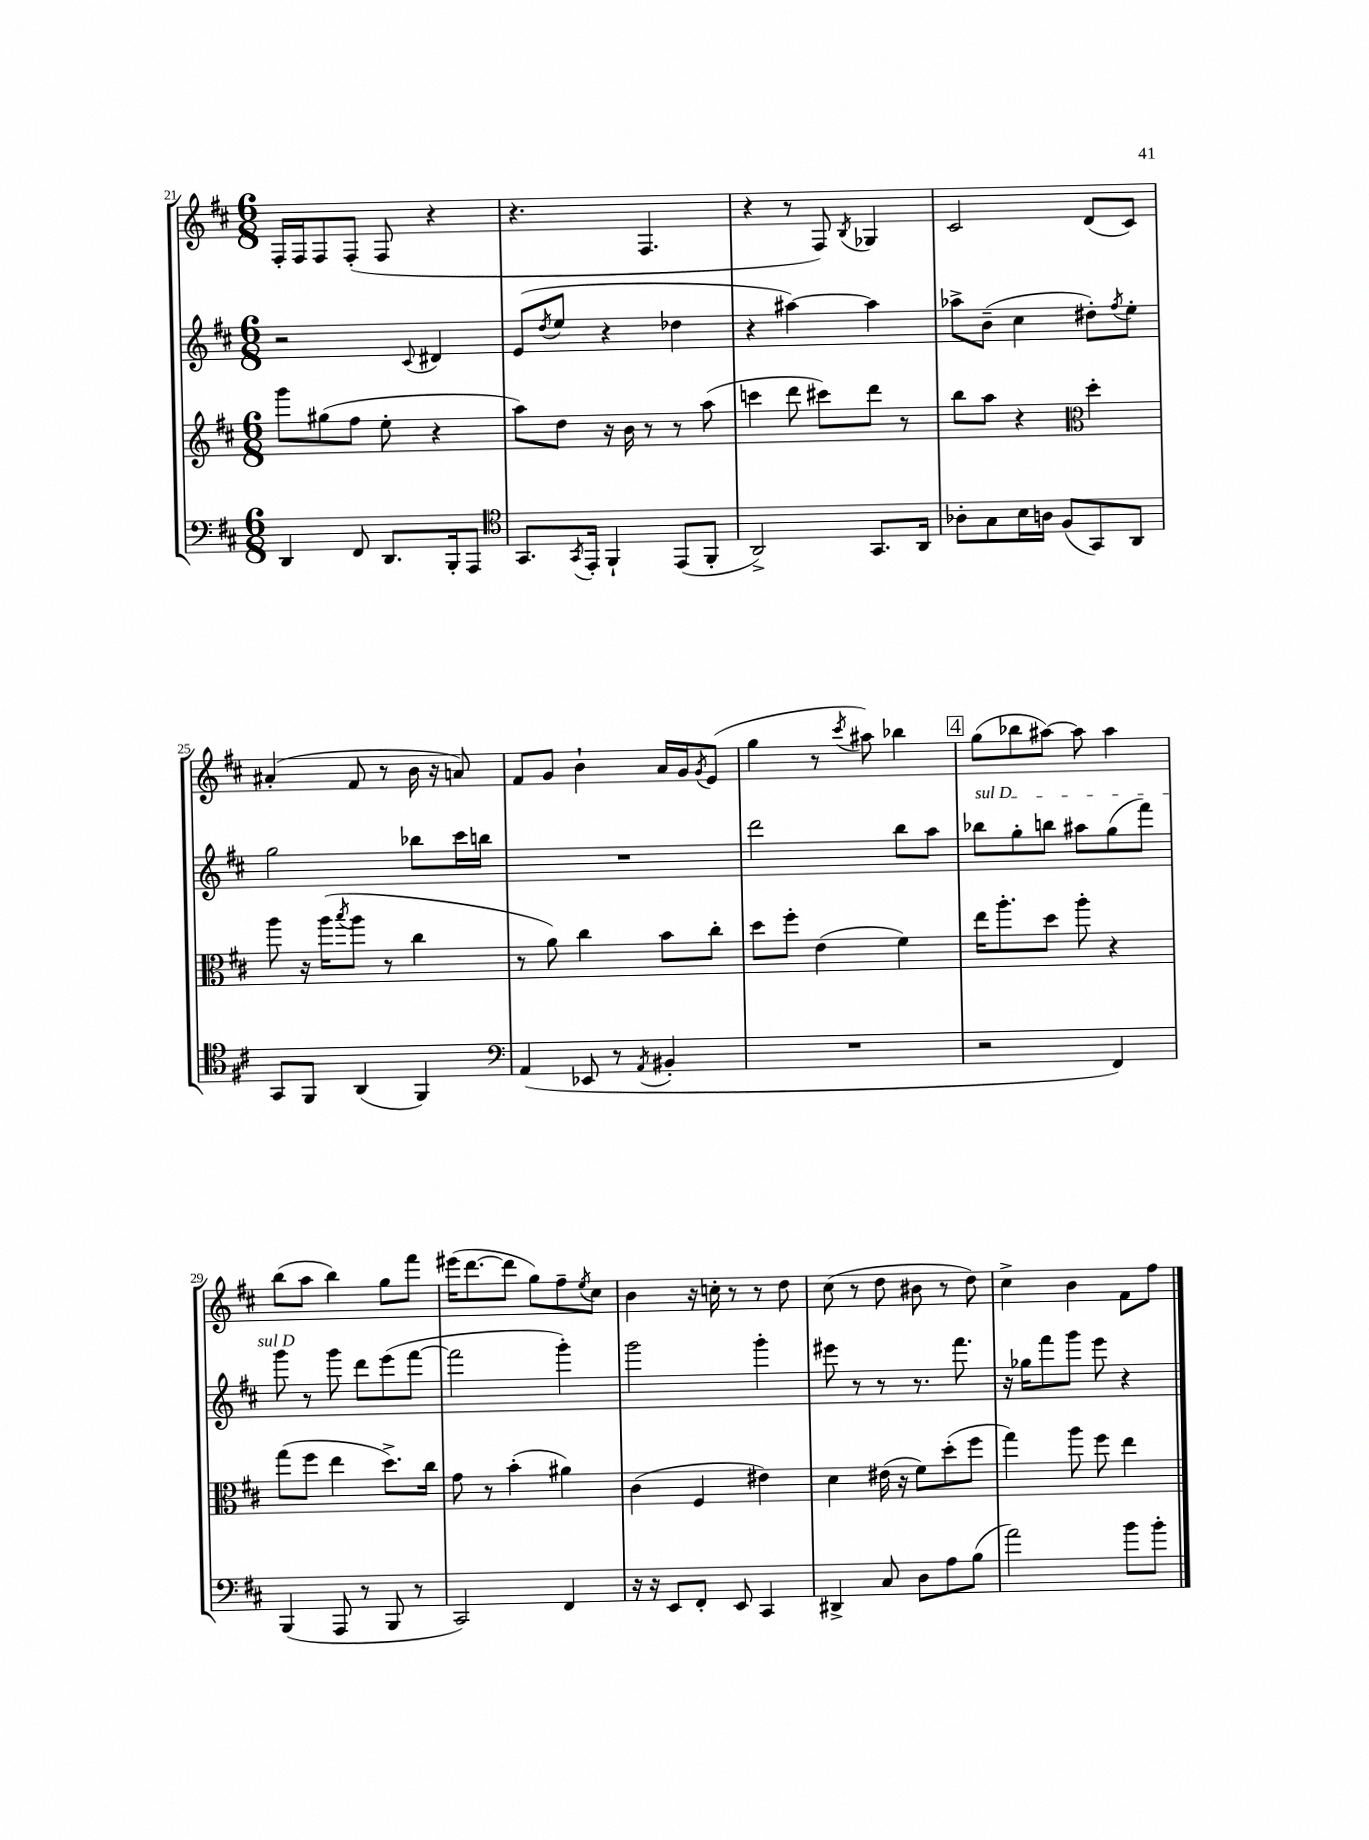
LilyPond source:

<<
\new StaffGroup <<
\new Staff = "s0" {
    \clef treble \key d \major \numericTimeSignature \time 6/8
    fis16-. fis16 fis8 fis8-.( fis8 r4 |
    r4. fis4. |
    r4 r8 fis8) \acciaccatura { b8 } ges4 |
    cis'2 d'8( cis'8) |
    ais'4-.( fis'8 r8 b'16 r16 a'8) |
    fis'8 g'8 b'4-! a'16 g'16 \acciaccatura { g'8 } e'8( |
    g''4 r8 \acciaccatura { cis'''8 } ais''8) bes''4 |
    \mark \markup { \box "4" } g''8( bes''8 ais''8~) ais''8 ais''4 |
    b''8( a''8 b''4) g''8 fis'''8 |
    eis'''16( d'''8.~ d'''8 g''8) fis''8-- \acciaccatura { e''8 } cis''8 |
    b'4 r16 c''16-. r8 r8 d''8 |
    cis''8( r8 d''8 bis'8 r8 d''8) |
    cis''4-> b'4 fis'8 fis''8 \bar "|." |
}
\new Staff = "s1" {
    \clef treble \key d \major \numericTimeSignature \time 6/8
    r2 \appoggiatura { cis'8 } dis'4 |
    e'8( \acciaccatura { d''8 } e''8 r4 des''4 |
    r4 ais''4~) ais''4 |
    aes''8-> b'8--( cis''4 dis''8-.) \acciaccatura { fis''8 } e''8-. |
    g''2 bes''8 cis'''16 b''16 |
    R2. |
    d'''2 b''8 a''8 |
    \mark \markup { \box "4" } \once \override TextSpanner.bound-details.left.text = \markup { \italic "sul D" } bes''8\startTextSpan g''8-. b''8 ais''8 g''8( fis'''8) |
    g'''8\stopTextSpan r8 g'''8 d'''8 e'''8( fis'''8~ |
    fis'''2 g'''4-.) |
    g'''2 g'''4-. |
    eis'''8 r8 r8 r8. fis'''8. |
    r16 ges''16 fis'''8 g'''8 e'''8 r4 \bar "|." |
}
\new Staff = "s2" {
    \clef treble \key d \major \numericTimeSignature \time 6/8
    g'''8 gis''8( fis''8 e''8-. r4 |
    a''8) d''8 r16 b'16 r8 r8 a''8( |
    c'''4 d'''8 cis'''8) d'''8 r8 |
    b''8 a''8 r4 \clef alto d''4-. |
    a''8 r16 a''16( \acciaccatura { b''8 } a''8 r8 cis''4 |
    r8 a'8) cis''4 b'8 cis''8-. |
    d''8 fis''8-. e'4( fis'4) |
    \mark \markup { \box "4" } e''16 a''8.-. d''8 a''8-. r4 |
    g''8( fis''8 e''4 d''8.->) cis''16 |
    g'8 r8 b'4-.( ais'4) |
    cis'4( fis4 eis'4) |
    d'4 eis'16( r16 fis'8) d''8-.( fis''8 |
    g''4) a''8 fis''8 e''4 \bar "|." |
}
\new Staff = "s3" {
    \clef bass \key d \major \numericTimeSignature \time 6/8
    d,4 fis,8 d,8. b,,16-. a,,8 |
    \clef tenor g,8. \acciaccatura { g,8 } e,16-. fis,4-! e,8( fis,8-. |
    a,2->) g,8. a,16 |
    aes8-. g8 b16 a16 fis8( g,8) a,8 |
    g,8 fis,8 a,4( fis,4) |
    \clef bass a,4( ees,8 r8 \acciaccatura { a,8 } bis,4-. |
    R2. |
    \mark \markup { \box "4" } r2 fis,4) |
    b,,4( a,,8 r8 b,,8 r8 |
    cis,2) fis,4 |
    r16 r16 e,8 fis,8-. e,8 cis,4 |
    dis,4-> cis8 d8 a8 b8( |
    a'2) b'8 b'8-. \bar "|." |
}
>>
>>
\layout { \context { \Score currentBarNumber = #21 } }
